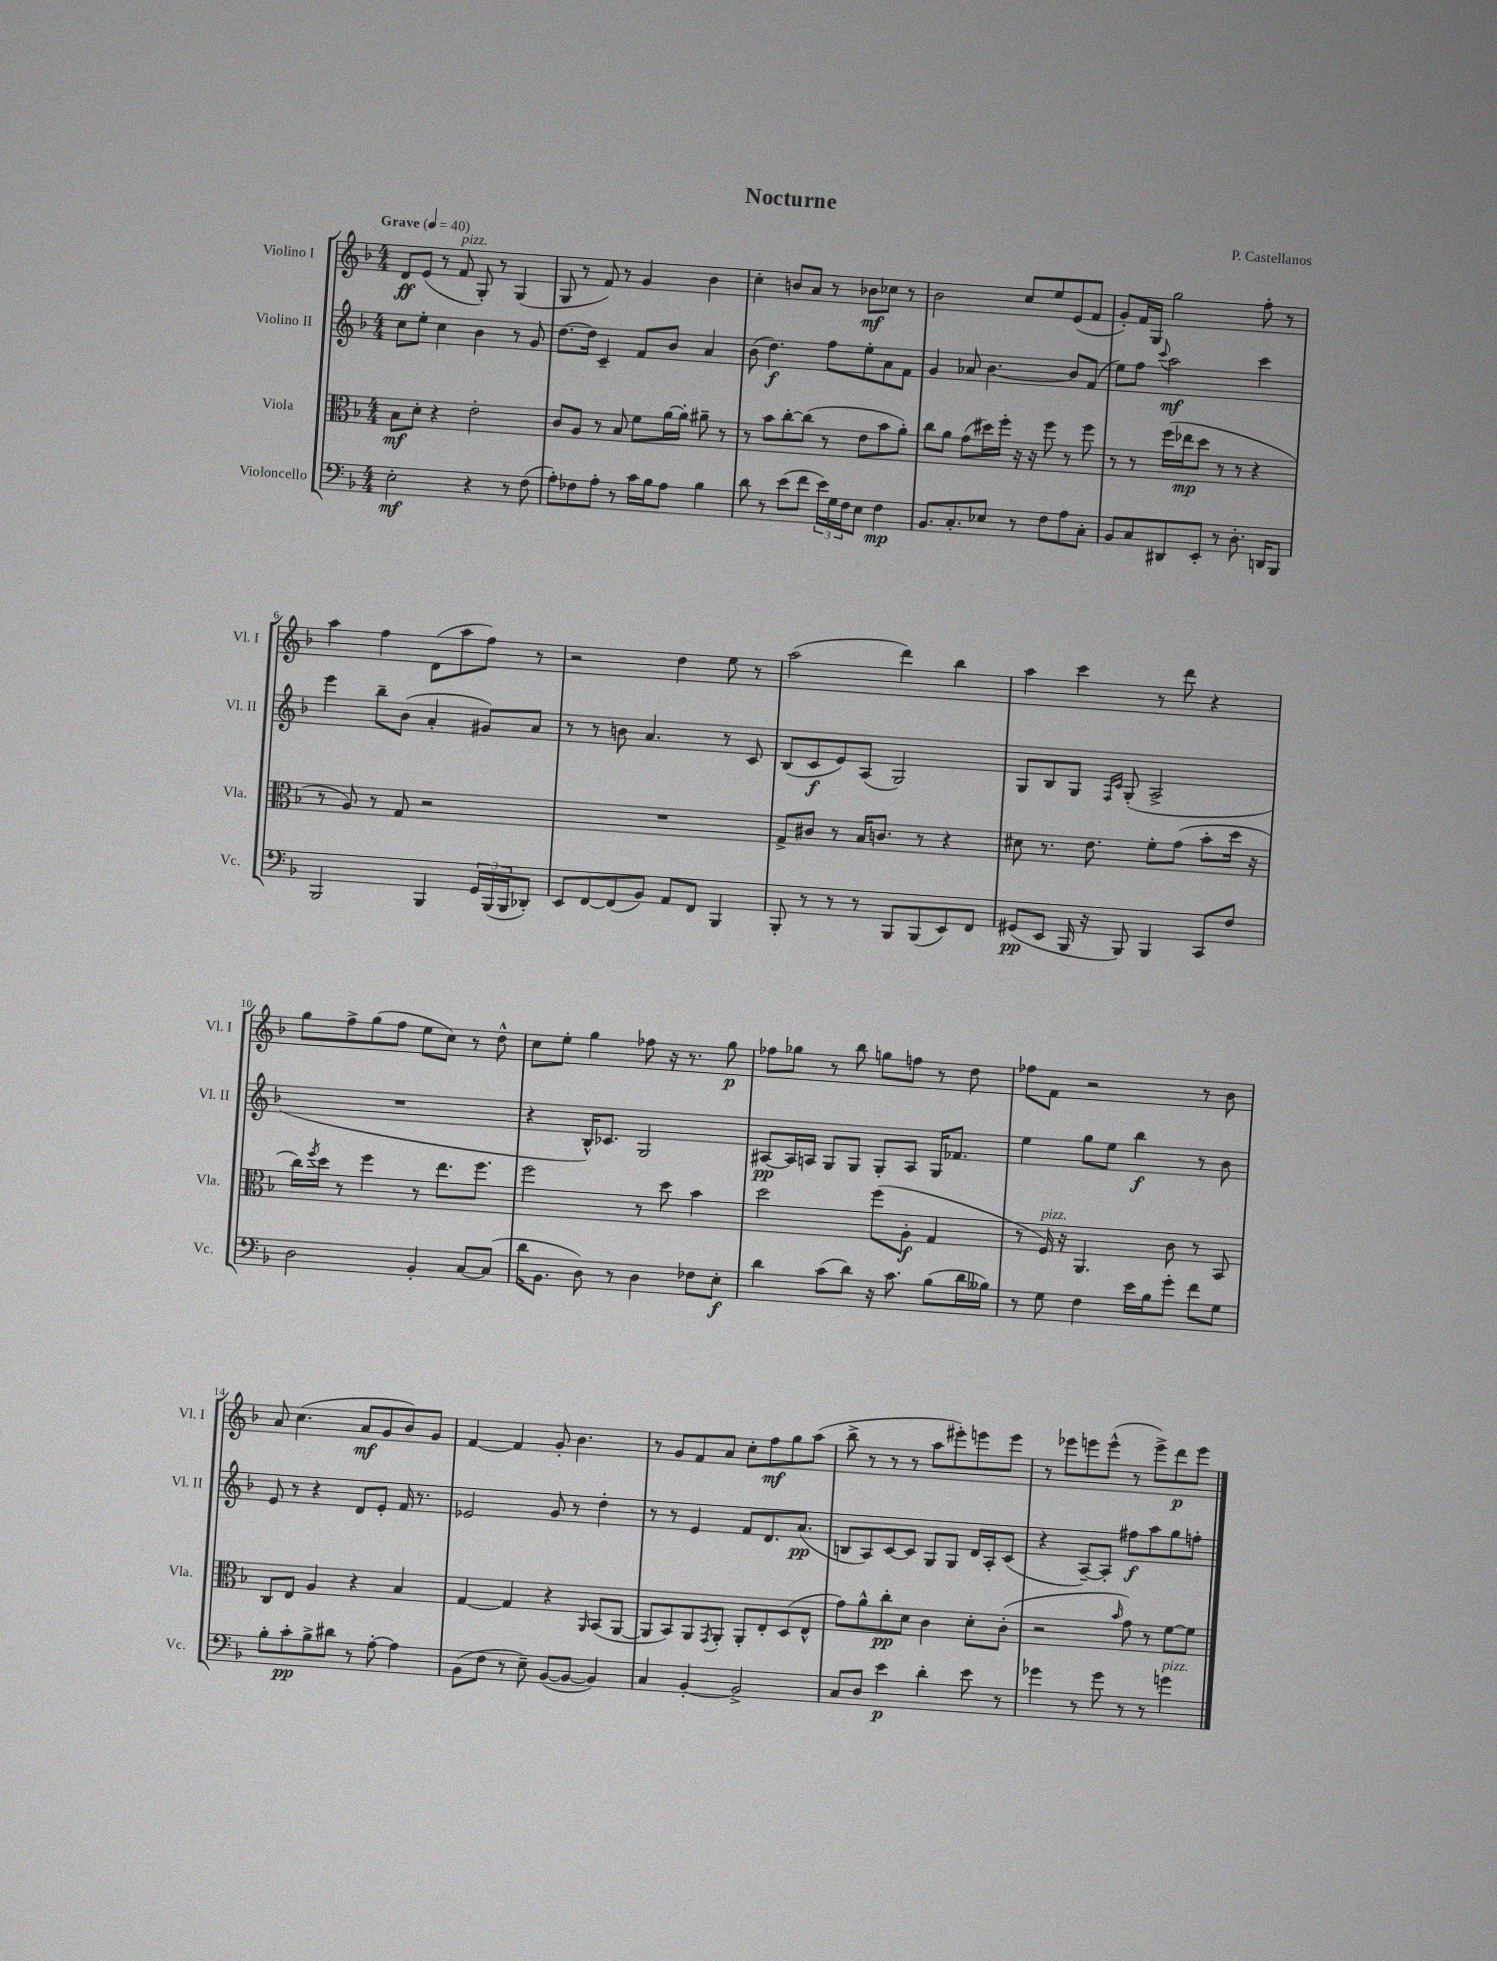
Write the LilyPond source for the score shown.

\header { title = "Nocturne" composer = "P. Castellanos" }
<<
\new StaffGroup <<
\new Staff = "s0" \with { instrumentName = "Violino I" shortInstrumentName = "Vl. I" } {
    \clef treble \key f \major \numericTimeSignature \time 4/4 \tempo "Grave" 4 = 40
    d'8\ff e'8( r8 f'8^\markup { \italic "pizz." } g8-.) r8 g4( |
    g8 r8 f'8) r8 g'4 bes'4 |
    c''4-. b'8 a'8 r8 bes'8\mf ces''8 r8 |
    bes'2 c''8 e''8 e'8( f'8 |
    g'8-.) f'16 g16 g''2 f''8-. r8 |
    a''4 f''4 d'8( a''8 f''8) r8 |
    r2 d''4 e''8 r8 |
    a''2( d'''4) bes''4 |
    a''4 c'''4 r8 d'''8 r4 |
    g''8 f''8-> g''8( f''8 e''8 c''8) r8 d''8-^ |
    c''8 e''8-. g''4 fes''8 r16 r8. g''8\p |
    fes''8 ges''8 r8 bes''8 g''8 f''8 r8 d''8 |
    fes''8 f'8 r2 r8 bes'8 |
    a'8 c''4.( a'8\mf g'8 bes'8) g'8 |
    f'4~ f'4 g'8-. bes'4. |
    r8 g'8 f'8 a'8 c''8-. f''8\mf g''8 a''8( |
    bes''8-> r8 r8 r8 a''8 eis'''8-.) e'''8 e'''8 |
    r8 ees'''8 e'''8 e'''8-^( r8 e'''8->) d'''8\p e'''8 \bar "|." |
}
\new Staff = "s1" \with { instrumentName = "Violino II" shortInstrumentName = "Vl. II" } {
    \clef treble \key f \major \numericTimeSignature \time 4/4
    c''8 e''8-. c''4 bes'4 r8 g'8 |
    d''8.~ d''16 c'4-- f'8 bes'8 a'4 |
    bes'8( d''4.\f) f''8 e''8-. a'8 f'8 |
    g'4 aes'8 bes'4.~ bes'8 f'8( |
    e''8) f''8 \appoggiatura { c'''8 } a''2\mf c'''4 |
    e'''4 bes''8-- bes'8( a'4-. gis'8) a'8 |
    r8 r8 b'8 a'4. r8 c'8 |
    bes8( c'8\f e'8) a8( g2) |
    g8 bes8 g8 \grace { f16 c'16 } g8-.( a2-> |
    R1 |
    r4 bes16-^) ces'8. g2 |
    ais8~\pp ais16 a16 g8 g8 g8-. a8 g16 fes'8. |
    e''4 g''8 e''8 bes''4\f r8 bes'8 |
    e'8 r8 r4 d'8 e'8-. f'16 r8. |
    ees'2 g'8 r8 d''4-. |
    r8 r8 e'4 f'8 d'8. a'8.\pp( |
    b8 a8) c'8~ c'8 g8 g8 d'16 a16-. c'8( |
    r4 a8~--) a8-. fis''8\f a''8 g''8 f''8-. \bar "|." |
}
\new Staff = "s2" \with { instrumentName = "Viola" shortInstrumentName = "Vla." } {
    \clef alto \key f \major \numericTimeSignature \time 4/4
    bes8\mf d'8-. r4 e'2-. |
    c'8 a8 r8 bes8 f'8 a'16~ a'16-. ais'8-- r8 |
    r8 bes'8 c''8~-. c''8( r8 e'8 bes'8 a'8-.) |
    c''8 a'8 g'8( dis''16) f''16-. r16 r16 f''8 r8 f''8 |
    r8 r8 f''16( ees''16\mp d''8 r8 r8 r4 |
    r8 a8) r8 g8 r2 |
    R1 |
    g8-> cis'8 r8 bes16 c'8. r8 r4 |
    dis'8 r8. e'8. f'8-. g'8( bes'8-. d''16 r16 |
    c''16) \acciaccatura { f''8 } d''16 r8 f''4 r8 e''8. f''8. |
    f''2 r8 d''8 bes'4 |
    d''2 f''8( a8-.\f g4 |
    r8 f16^\markup { \italic "pizz." }) r16 a,4. c'8 r8 bes,8 |
    c8 e8 a4 r4 bes4 |
    g4~ g4 r4 \grace { a,16 } bes,8( a,8~ |
    a,8 bes,8) a,8 \acciaccatura { g,8 } a,8-. a,8-. e8-. d8( e8-^ |
    g'8) a'8-^ c''8-.\pp d'8 c'4 d'8-. c'8-.( |
    r2 \grace { bes'16 } g'8) r8 f'8~ f'8 \bar "|." |
}
\new Staff = "s3" \with { instrumentName = "Violoncello" shortInstrumentName = "Vc." } {
    \clef bass \key f \major \numericTimeSignature \time 4/4
    e2-.\mf r4 r8 f8( |
    a8-.) fes8 a8-. r8 c'16 bes16 a8 bes4 |
    d'8 r8 e'8( f'8 \tuplet 3/2 { e'16) g16 f16 } e8 f4\mp |
    bes,8. c8.-. ees8 r8 f8 a8 c8-. |
    bes,8 c8 dis,8 e,8-. r8 d8.-. d,16 bes,,8 |
    bes,,2 bes,,4 \tuplet 3/2 { g,16 bes,,16( bes,,16 } des,8-.) |
    e,8 f,8~ f,8( bes,8) a,8 f,8 bes,,4 |
    bes,,8-. r8 r8 r8 bes,,8 bes,,8( e,8) f,8 |
    gis,8\pp( e,8 bes,,16 r16 bes,,8) bes,,4 c,8 f8 |
    d2 bes,4-. c8~ c8( |
    d'16 bes,8. d8) r8 d4 fes8 e8-.\f |
    d'4 c'8( d'8) r16 c'8. bes8( d'16 beses16) |
    r8 g8 f4 e'16 bes16 g'8-. f'8 g8 |
    bes8-. c'8-.\pp bes8-> dis'8 r8 a8~-. a4 |
    bes,8( f8 r8 e8--) bes,8~( bes,8~ bes,4) |
    c4 bes,4~-. bes,2-> |
    c8 d8 e'4\p d'4-. e'8 r8 |
    ges'4 r8 ges'8 r8 r8 g'4^\markup { \italic "pizz." } \bar "|." |
}
>>
>>
